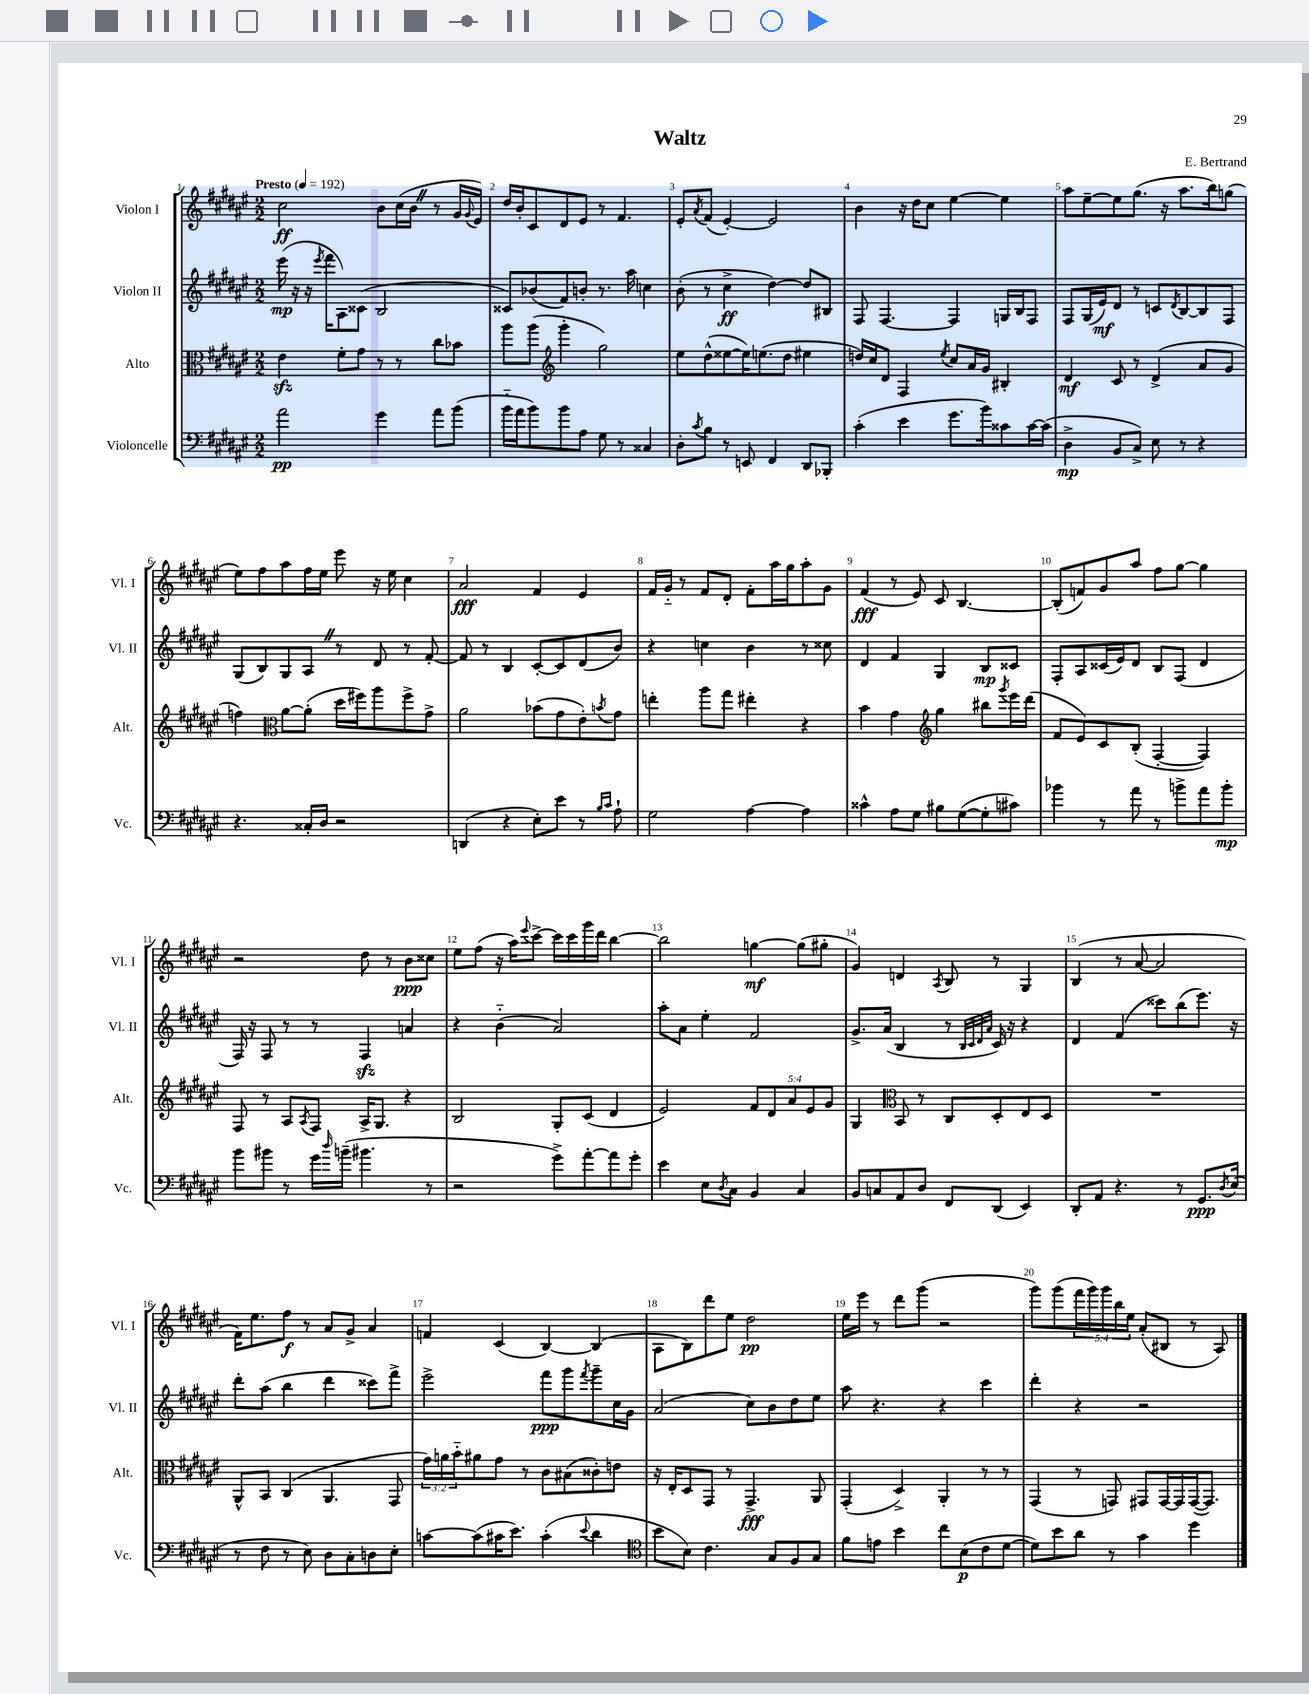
\header { title = "Waltz" composer = "E. Bertrand" }
<<
\new StaffGroup <<
\new Staff = "s0" \with { instrumentName = "Violon I" shortInstrumentName = "Vl. I" } {
    \clef treble \key fis \major \numericTimeSignature \time 2/2 \override Staff.TupletNumber.text = #tuplet-number::calc-fraction-text \tempo "Presto" 4 = 192
    cis''2\ff b'8 cis''16( b'16 \once \override BreathingSign.text = \markup { \musicglyph "scripts.caesura.straight" } \breathe r8 gis'16 \appoggiatura { gis'8 } eis'16) |
    dis''16 b'16-. cis'8 dis'8 eis'8 r8 fis'4. |
    eis'8-. \acciaccatura { ais'8 } fis'8( eis'4~-.) eis'2 |
    b'4 r16 dis''16 cis''8 eis''4~ eis''4 |
    ais''8 eis''8~-- eis''8 gis''8.( r16 ais''8. b''16) g''8( |
    eis''8) fis''8 ais''8 fis''16 eis''16 eis'''8 r16 eis''16 cis''4 |
    ais'2\fff fis'4 eis'4 |
    fis'16 gis'16-_ r8 fis'8 dis'8-. fis'8-. ais''16 gis''16 ais''8-. gis'8 |
    fis'4\fff( r8 eis'8) cis'8 b4.~ |
    b8-.( f'8) gis'8 ais''8 fis''8 gis''8~ gis''4 |
    r2 dis''8 r8 b'8\ppp cisis''8 |
    eis''8 fis''8( r16 ais''16) \appoggiatura { eis'''8 } cis'''8~-> cis'''16 cis'''16 gis'''16 dis'''16 b''4~ |
    b''2 g''4~\mf g''8( gis''8-. |
    gis'4) d'4 \acciaccatura { ais8 } b8 r8 gis4 |
    b4( r8 ais'8~ ais'2 |
    fis'16) eis''8. fis''8\f r8 ais'8 gis'8-> ais'4 |
    f'4 cis'4( b4~) b4( |
    ais8 b8) dis'''8 eis''8 dis''2\pp |
    eis''16 eis'''16 r8 dis'''8 gis'''8( r2 |
    gis'''8) gis'''8( \tuplet 5/4 { fis'''16 gis'''16) gis'''16 b''16 eis''16 } ais'8-.( bis8 r8 ais8) \bar "|." |
}
\new Staff = "s1" \with { instrumentName = "Violon II" shortInstrumentName = "Vl. II" } {
    \clef treble \key fis \major \numericTimeSignature \time 2/2
    eis'''16\mp( r16 r16 \acciaccatura { eis'''8 } fis'''16 ais8) cisis'8( b2 |
    cisis'8) bes'8( fis'8) b'8-. r8. ais''16 c''4 |
    b'8-.( r8 cis''4->\ff dis''4~) dis''8 bis8 |
    fis8 fis4.~ fis4 g16 b16 fis8 |
    fis8 gis16( eis'16\mf) dis'8 r8 c'8 \acciaccatura { dis'8 } b8~ b8 fis8 |
    gis8( b8) gis8 ais8 \once \override BreathingSign.text = \markup { \musicglyph "scripts.caesura.straight" } \breathe r8 dis'8 r8 fis'8~-. |
    fis'8 r8 b4 cis'8~-. cis'8 dis'8( b'8) |
    r4 c''4 b'4 r8 cisis''8 |
    dis'4 fis'4 gis4 b8\mp cisis'8 |
    fis8-. ais8 cisis'16( eis'16) dis'8 b8 fis8( dis'4 |
    fis16) r16 fis8 r8 r8 fis4\sfz a'4 |
    r4 b'4-_( ais'2) |
    ais''8-. ais'8 eis''4-. fis'2 |
    gis'8.-> ais'16( b4 r8 \grace { b32 cis'32 dis'32 ais'32 } cis'16) r16 r4 |
    dis'4 fis'4( cisis'''8) b''8( eis'''8.) r16 |
    dis'''8-. ais''8( b''4 dis'''4 cisis'''8) fis'''8-> |
    eis'''2-> fis'''8\ppp gis'''8 \acciaccatura { fis'''8 } gis'''8-- cis''16 gis'16 |
    ais'2( cis''8) b'8 dis''8 eis''8 |
    ais''8 r4. r4 cis'''4 |
    dis'''4-. r4 r2 \bar "|." |
}
\new Staff = "s2" \with { instrumentName = "Alto" shortInstrumentName = "Alt." } {
    \clef alto \key fis \major \numericTimeSignature \time 2/2 \override Staff.TupletNumber.text = #tuplet-number::calc-fraction-text
    eis'4\sfz fis'8-. gis'8 r8 r8 cis''8 bes'8 |
    ais''8 ais''8( \clef treble gis'''4-. gis''2) |
    eis''8 dis''8-^( eisis''8~ eisis''16) e''8.( dis''8 eis''4 |
    d''16) cis''16 dis'8 fis4 \acciaccatura { eis''8 } cis''8 ais'16 gis'16 bis4-. |
    dis'4\mf cis'8 r8 dis'4->( ais'8 gis'8 |
    f''4) \clef alto ais'8~ ais'8-.( dis''16 fis''16) ais''8 fis''8-> gis'8-> |
    ais'2 bes'8( gis'8 eis'8-.) \acciaccatura { b'8 } gis'8 |
    e''4-. ais''8 gis''8 eis''4-. r4 |
    b'4 gis'4 \clef treble gis''4 bis''8 \acciaccatura { gis'''8 } eis'''16 dis'''16( |
    fis'8 eis'8) cis'8 b8-.( fis4~-. fis4) |
    fis8 r8 ais8 \acciaccatura { ais8 } fis8 ais16-> gis8. r4 |
    b2 gis8-. cis'8( dis'4 |
    eis'2) \tuplet 5/4 { fis'8 dis'8 ais'8 eis'8 gis'8 } |
    gis4 \clef alto b,8 r8 cis8 dis8-. eis8 dis8 |
    R1 |
    ais,8-^ b,8 cis4( ais,4. gis,8 |
    \tuplet 3/2 { gis'16) a'16 b'16-_ } ais'8 gis'8 r8 cis'8 bis8( cisis'8-.) e'8 |
    r16 eis16-. dis8 gis,8 r8 gis,4.->\fff ais,8 |
    gis,4-.( dis4->) ais,4-. r8 r8 |
    gis,4( r8 g,8) gis,8 gis,16~ gis,16 gis,16~( gis,8.) \bar "|." |
}
\new Staff = "s3" \with { instrumentName = "Violoncelle" shortInstrumentName = "Vc." } {
    \clef bass \key fis \major \numericTimeSignature \time 2/2
    ais'2\pp gis'4 ais'8 b'8( |
    b'16-_ ais'16 b'8) b'8 ais8 gis8 r8 cisis4 |
    dis8-. \acciaccatura { cis'8 } b8 r8 e,8 fis,4 dis,8 bes,,8-. |
    cis'4-.( eis'4 gis'8. b'16) cisis'8 cisis'16~ cisis'16( |
    dis4->\mp b,8 cis8->) eis8 r8 r4 |
    r4. cisis16-. dis16 r2 |
    d,4( r4 eis8-.) eis'8 r8 \grace { b16 cis'16 } ais8-! |
    gis2 ais4~ ais4 |
    cisis'4-^ ais8 gis8 bis8 gis8~( gis8-. cis'8) |
    bes'4 r8 ais'8 r8 b'8-> ais'8 b'8-.\mp |
    b'8 bis'8 r8 gis'16 \grace { dis''16 } b'16--( bis'4. r8 |
    r2 gis'8->) ais'8~-. ais'8 gis'8-. |
    eis'4 eis8 \acciaccatura { dis8 } cis8 b,4 cis4 |
    b,8 c8 ais,8 dis8 fis,8 dis,8( eis,4) |
    dis,8-. ais,8 r4. r8 gis,8.\ppp \acciaccatura { dis8 } eis16( |
    r8 fis8 r8 eis8) dis8 cis8-. d8 eis8-. |
    c'8~ c'8( cis'16 eis'8.) cis'4-.( \appoggiatura { eis'8 } dis'4 |
    \clef tenor b'8 b8) cis'4. gis8 fis8 gis8 |
    fis'8 e'8 b'4 cis''8 b8\p( cis'8 dis'8~ |
    dis'8) b'8 ais'8 r8 gis'4 dis''4 \bar "|." |
}
>>
>>
\layout { \context { \Score \override BarNumber.break-visibility = ##(#f #t #t) barNumberVisibility = #all-bar-numbers-visible } }
